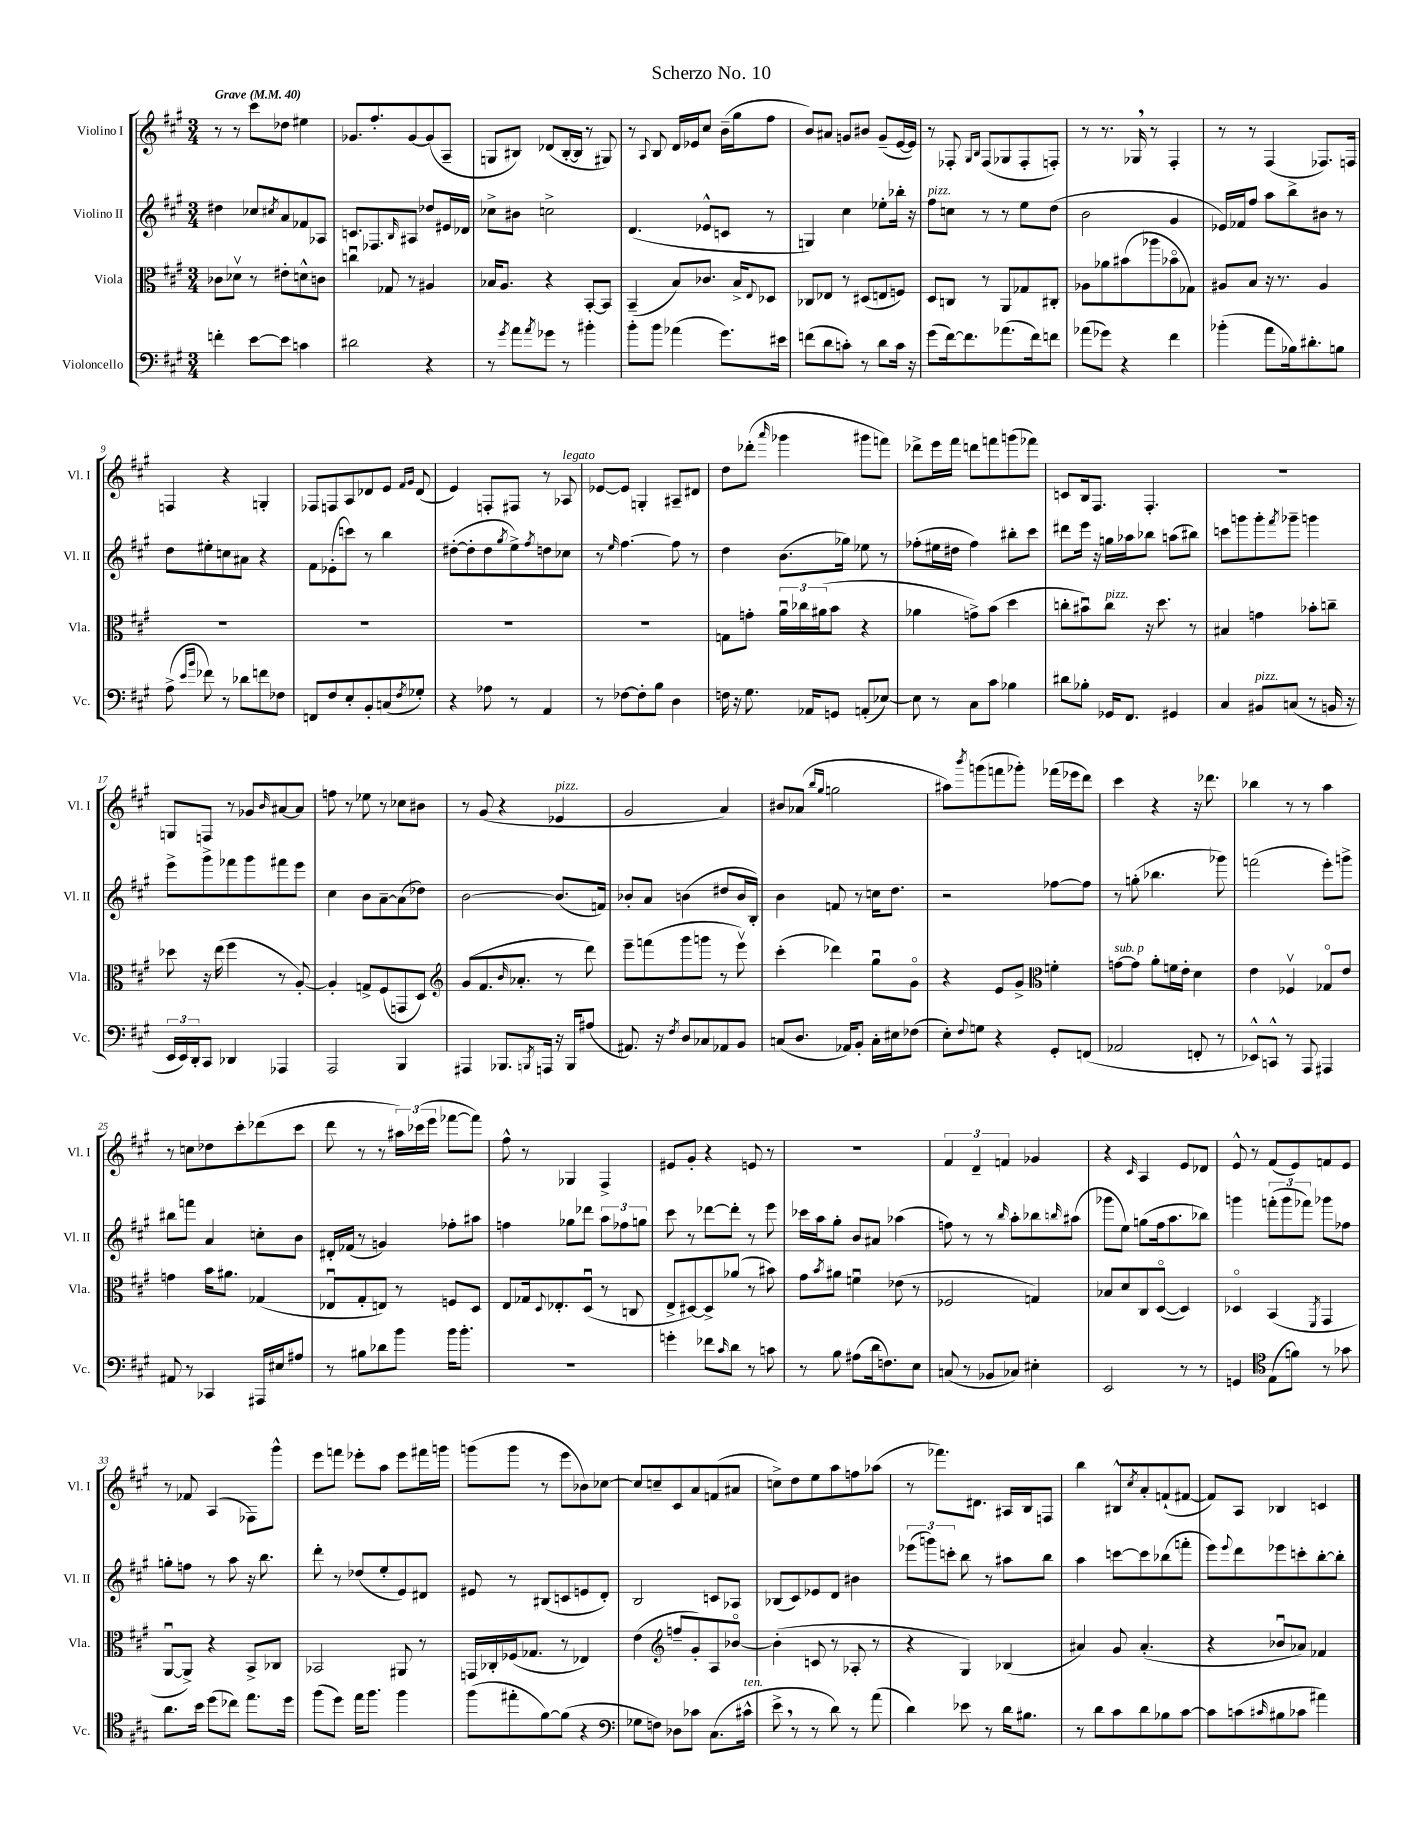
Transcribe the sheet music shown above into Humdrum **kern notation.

**kern	**kern	**kern	**kern
*staff4	*staff3	*staff2	*staff1
*clefF4	*clefC3	*clefG2	*clefG2
*k[f#c#g#]	*k[f#c#g#]	*k[f#c#g#]	*k[f#c#g#]
*M3/4	*M3/4	*M3/4	*M3/4
*MM40	*MM40	*MM40	*MM40
4f'	8c-	4dd#	8r
.	8d-v	.	8r
[8e	8r	8cc-	8ccc#
.	.	8qcc#	.
8e]	8e#'	8a	8dd-
4c	8d^^	8f-	4ee#
.	8c	8A-	.
=	=	=	=
2d#	4ccu	8.c	8.g-
.	.	8.F-	8.ff#'
.	8G-	.	.
.	.	16qqB	.
.	8r	8A#	[8g-
4r	4A#	8dd-	(8g-]
.	.	16e#	8A~
.	.	16d-	.
=	=	=	=
8r	16B-	8cc-^	8G
.	8.A	.	.
8qg#	.	.	.
8a	.	8b#	8B#)
8qa	.	.	.
8g-	4r	2cc^	(8d-
8r	.	.	[16B#'
.	.	.	16B#]
4b#'	[8BB'	.	8r
.	8BB]	.	8G#)
=	=	=	=
8b'	(4BB~	(4.d	8r
.	.	.	8qqA
8b	.	.	8B
(4a-	8B)	.	16d
.	.	.	16e-
.	8.c-	8e-^^	8cc#
8.g#)	.	8c	(16b~
.	16B^	.	16gg#
.	8qqE	.	.
.	8D-	8r	8ff#
16e#	.	.	.
=	=	=	=
(8f	8C-	4G)	8b)
8d	8E-	.	8a#
8c')	8r	4cc#	8g
8r	(8D#	.	8b#
8d	8E	8ee-'	(8g~
16c	8F)	16bb-'	[16e
16r	.	16r	16e])
=	=	=	=
(8g#	8D	8ff#	8r
[16f#)	8C	8cc	8F-'
8.f#]	.	.	.
.	.	.	16qqG#
.	.	.	16qqB
.	8r	8r	(8F-
(8.a-	8AA	8r	8G-
.	8G-	8ee	8F-'
16f#)	.	.	.
8f	8C#'	(8dd	8F')
=	=	=	=
(8a-	8A-	2b	8r
8g-)	8a-	.	8.r
4r	(8b#	.	.
.	.	.	16G-
.	8aa-	.	8r
4f#	8b-o	4g#	4F#'
.	8G-)	.	.
=	=	=	=
(4b-'	8A#	16e-)	8r
.	.	16f-	.
.	8B	8ff#	8r
8a	16r	8aa	(4F#
.	8.r	.	.
16B-)	.	8bb^	.
8.d#'	.	.	.
.	4A#	8b#	8.F-)
8B	.	8r	.
.	.	.	16F
=	=	=	=
(8A^	2.r	8dd	4F
16qqe	.	.	.
16qqb	.	.	.
8f-)	.	8ee#'	.
8r	.	8cc	4r
8d-	.	8a#	.
8f	.	4r	4G'
8F-	.	.	.
=	=	=	=
8FF	2.r	8f#	8F-
8F#	.	(8e-'	8F
8E'	.	8ccc)	8A
8BB'	.	8r	8d-
(8C	.	4bb	8e
.	.	.	16qqf#
8qF#	.	.	16qqg#
8G-')	.	.	(8d-
=	=	=	=
4r	2.r	([8dd#'	4e)
.	.	8dd#']	.
8A-	.	8dd#	8F'
.	.	8qgg#	.
8r	.	8ee^)	8F#
.	.	8qff#	.
4AA	.	8dd	8r
.	.	8cc-	8A-
=	=	=	=
8r	2.r	8r	[8e-
.	.	16qqee	.
[8F-	.	[4.ff#	8e-]
8F-']	.	.	4G'
8B	.	.	.
4D	.	8ff#]	8A#~
.	.	8r	8d#
=	=	=	=
16F	8G	4dd	8dd
16r	.	.	.
8.G#	8g'	.	(8ddd-'
.	.	.	16qqaaa
.	24au	(8.b	4ggg-
.	24cc-	.	.
16AA-	.	.	.
.	(24a#	.	.
8GG	8b	.	.
.	.	16gg-)	.
(8AA'	4r	8ee-	8ggg#
[8E-)	.	8r	8fff)
=	=	=	=
8E-]	4a-	(8ff-'	8ddd-^
8r	.	16ee#	16eee
.	.	16dd#	16fff#
8C#	8g^)	4ff-)	8ddd
8c#	(8b	.	8fff
4B-	4dd	8bb#'	(8ggg
.	.	8ccc#	8fff-)
=	=	=	=
8d#	8cc'	8ddd#	8c
8B-'	8b#u)	16eee	16B
.	.	16r	8.F#
16GG-	8cc	16gg	.
8.FF#	.	16aa-	.
.	16r	8bb-	4.F#'
.	8.dd	.	.
4GG#	.	(8aa	.
.	8r	8bb#)	.
=	=	=	=
4C#	4B#	8ccc	2.r
.	.	8ggg	.
8BB#	4g	8ggg'	.
.	.	8qfff#	.
(8C	.	8ggg-~	.
8r	8b-'	4ggg	.
16BB	8cc~	.	.
16r	.	.	.
=	=	=	=
24EE	8dd-	8eee^	8G
24EE)	.	.	.
24DD'	.	.	.
8CC#	16r	8ggg#^	8F
.	(16ee	.	.
4DD-	4ff#	8fff-	8r
.	.	8ggg#	8g-
.	.	.	16qqb
4AAA-	8r	8fff#	[8a#
.	[8A')	8eee	8a#]
=	=	=	=
2AAA	4A']	4cc#	8ff
.	.	.	8r
.	8G^	8b	8ee-
.	(8F#	[8a~	8r
4BBB	8GG	(8a]	8cc-
.	8D)	8dd-)	8b#
=	=	=	=
*	*clefG2	*	*
4AAA#	(8g#	[2b	8r
.	8.f#	.	(8g#
8.BBB-	.	.	4r
.	16qqb	.	.
.	8.a-'	.	.
8qBBB	.	.	.
16AAA	.	.	.
16r	8r	(8.b]	4e-
16BBB	.	.	.
(8A#	8ddd)	.	.
.	.	16f)	.
=	=	=	=
8.AA#)	8eee~	8b-'	2g#
.	(8fff	8a	.
16r	.	.	.
8qF#	.	.	.
8D	8ggg#	(4b	.
8C-	8ggg	.	.
8AA-	8r	8dd#	4a)
8BB	8eeev)	16b	.
.	.	16B')	.
=	=	=	=
(8C	(4ccc#'	4b	8b#
8.D	.	.	(8a-
.	.	.	16qqbb
.	.	.	16qqgg#
.	4ddd-)	8f	2gg
16AA-)	.	.	.
8BB'	.	8r	.
16C'	8gg#u	16cc	.
16E#	.	8.dd	.
(8F-	8g#o	.	.
=	=	=	=
8E')	4r	2r	8aa#)
8qqF#	.	.	8qbbb
8G	.	.	(8ggg
4r	8e	.	8fff
.	8g#^	.	8ggg-')
*	*clefC3	*	*
8GG#'	4f'	[8ff-	(16fff-
.	.	.	16eee-
(8FF	.	8ff-]	8ddd)
=	=	=	=
2AA-	[8g	8r	4ccc#
.	8g]	(8gg'	.
.	8a'	4.bb-	4r
.	16f	.	.
.	16e'	.	.
8FF'	4d	.	16r
.	.	.	8.ddd-
8r	.	8ggg-)	.
=	=	=	=
8EE-^^)	4e	(2fff	4bb-
8CC^^	.	.	.
8r	4F-v	.	8r
8AAA	.	.	8r
4AAA#	8G-o	8eee')	4aa
.	8e	8ggg^	.
=	=	=	=
8AA#	4g	8bb#	8r
8r	.	8fff	8cc
4CC-	16b	4a	8dd-
.	8.a#	.	.
.	.	.	8ccc#'
16AAA#	(4G-	8cc'	(8ddd-
16E#	.	.	.
8A#	.	8b	8ccc#
=	=	=	=
8r	8E-u	16d#'	8ddd
.	.	(16f-	.
8B#	8G#'	8r	8r
8d-	8E)	4g)	8r
8b	8r	.	24aa#)
.	.	.	(24ccc-
.	.	.	24eee
16b	8F	8ff-'	[8fff-
8.b'	.	.	.
.	8D	8aa#	8fff-])
=	=	=	=
2.r	8E	4ff	8ff#^^
.	16G-	.	8r
.	8qqD	.	.
.	8.E-'	.	.
.	.	8gg-	4G-
.	(8Du	8ddd-	.
.	8r	12aa	4F#^
.	.	12ff-	.
.	8C	.	.
.	.	12gg	.
=	=	=	=
4g'	8E^	8ccc#	8e#
.	[8D#)	8r	8g#'
8f-	8D#^]	[8ddd-	4r
16qqc#	.	.	.
8d	(8a-	8ddd-']	.
8r	8r	8r	8e
8c	8b#)	8eee	8r
=	=	=	=
8r	8g#	16ccc-	2.r
.	.	16aa	.
.	8qb	.	.
8B	8a#	8gg#'	.
(8A#	4fu	8b	.
16d	.	8a#	.
8.F)	.	.	.
.	(8e-	(4aa-	.
8E	8r	.	.
=	=	=	=
(8C	2F-	8ff)	6f#
8r	.	8r	.
.	.	.	6d~
8BB-	.	8r	.
.	.	.	6f
.	.	16qqbb	.
8C-)	.	8aa'	.
4E#'	4G)	8bb-	4g-
.	.	16qqbb	.
.	.	(8aa#	.
=	=	=	=
2EE	8B-	8ggg-	4r
.	8d	8ee)	.
.	.	.	16qqc#
.	8C#	(8gg	4A
.	([8Do	16ff#	.
.	.	8.aa	.
8r	4D])	.	8e
8r	.	8bb-)	8d-
=	=	=	=
4GG	4D-o	4ggg	8e^^
.	.	.	8r
*clefC4	*	*	*
(8E	(4BB	(12fff'	(8f#
.	.	12ggg	.
8f)	.	.	8e)
.	.	12fff-)	.
.	8qFF#	.	.
8r	4GG#	8ggg-	8f
8g-	.	8ff-	8e
=	=	=	=
8.a	[8AAu	8gg'	8r
.	8AA^])	8ff	8f-
16b	.	.	.
(8dd	4r	8r	(4A
8cc-)	.	8aa	.
8.ee	8BB^	16r	8F-)
.	.	8.bb	.
.	8C-	.	8ggg#^^
16dd	.	.	.
=	=	=	=
(8ff#	2BB-	8ddd'	8eee
8dd)	.	8r	8fff
16ee	.	(8dd-	8eee-'
8.ff#	.	.	.
.	.	8ee'	8aa
4ff#	8AA#	8e)	8eee-
.	8r	8d#	16fff#
.	.	.	16ggg
=	=	=	=
(8ff#	16GG	8e#	(8ggg
.	16C-'	.	.
8ee#'	(16F-	8r	8ggg
.	8.G-	.	.
[8f#)	.	(8B#	8r
(8f#]	8r	8c	8eee
4r	4E-)	8e	8b-)
.	.	8d')	[8cc-
=	=	=	=
*clefF4	*	*	*
8G-	(4e	2B	8cc-]
8F)	.	.	8cc~
*	*clefG2	*	*
8D-	8ff~	.	8c#
8c-	8g#')	.	8a
(8.C#	8A	8c	(8f
.	[8b-o	8A-	8a#
16c#^^	.	.	.
=	=	=	=
8e^	(4b-']	(8B-	8cc^)
8r	.	8c#)	8dd
8r	8c	8e-	8ee
8d)	8r	8d	8aa
8r	8A-'	4b#	8ff
(8a	8r	.	(8aa-
=	=	=	=
4d)	4r	(12eee-	8r
.	.	12ggg)	.
.	.	.	8.fff-)
.	.	12ccc'	.
8e-	4G#)	8bb	.
.	.	.	8.d#
8r	.	8r	.
16d	(4B-	8aa#	16A#
8.B#	.	.	16B
.	.	8bb	8F
=	=	=	=
8r	4a#)	4aa	4bb
8d	.	.	.
8c#	8g#	[8ccc	8B#^^
.	.	.	8qcc#
8d	(4.a#'	8ccc]	8a'
8B-	.	(8bb-	(8f`
[8c#	.	8fff'	[8f#
=	=	=	=
8c#]	4r	8eee)	8f#])
.	.	8qqeee	.
(8c	.	8ddd	8A
16qqc#	.	.	.
8B#	8b-u	8eee-	4B-
8c-	8a-)	8ccc'	.
4a#)	4f-	[8bb'	4c
.	.	8bb']	.
==	==	==	==
*-	*-	*-	*-
